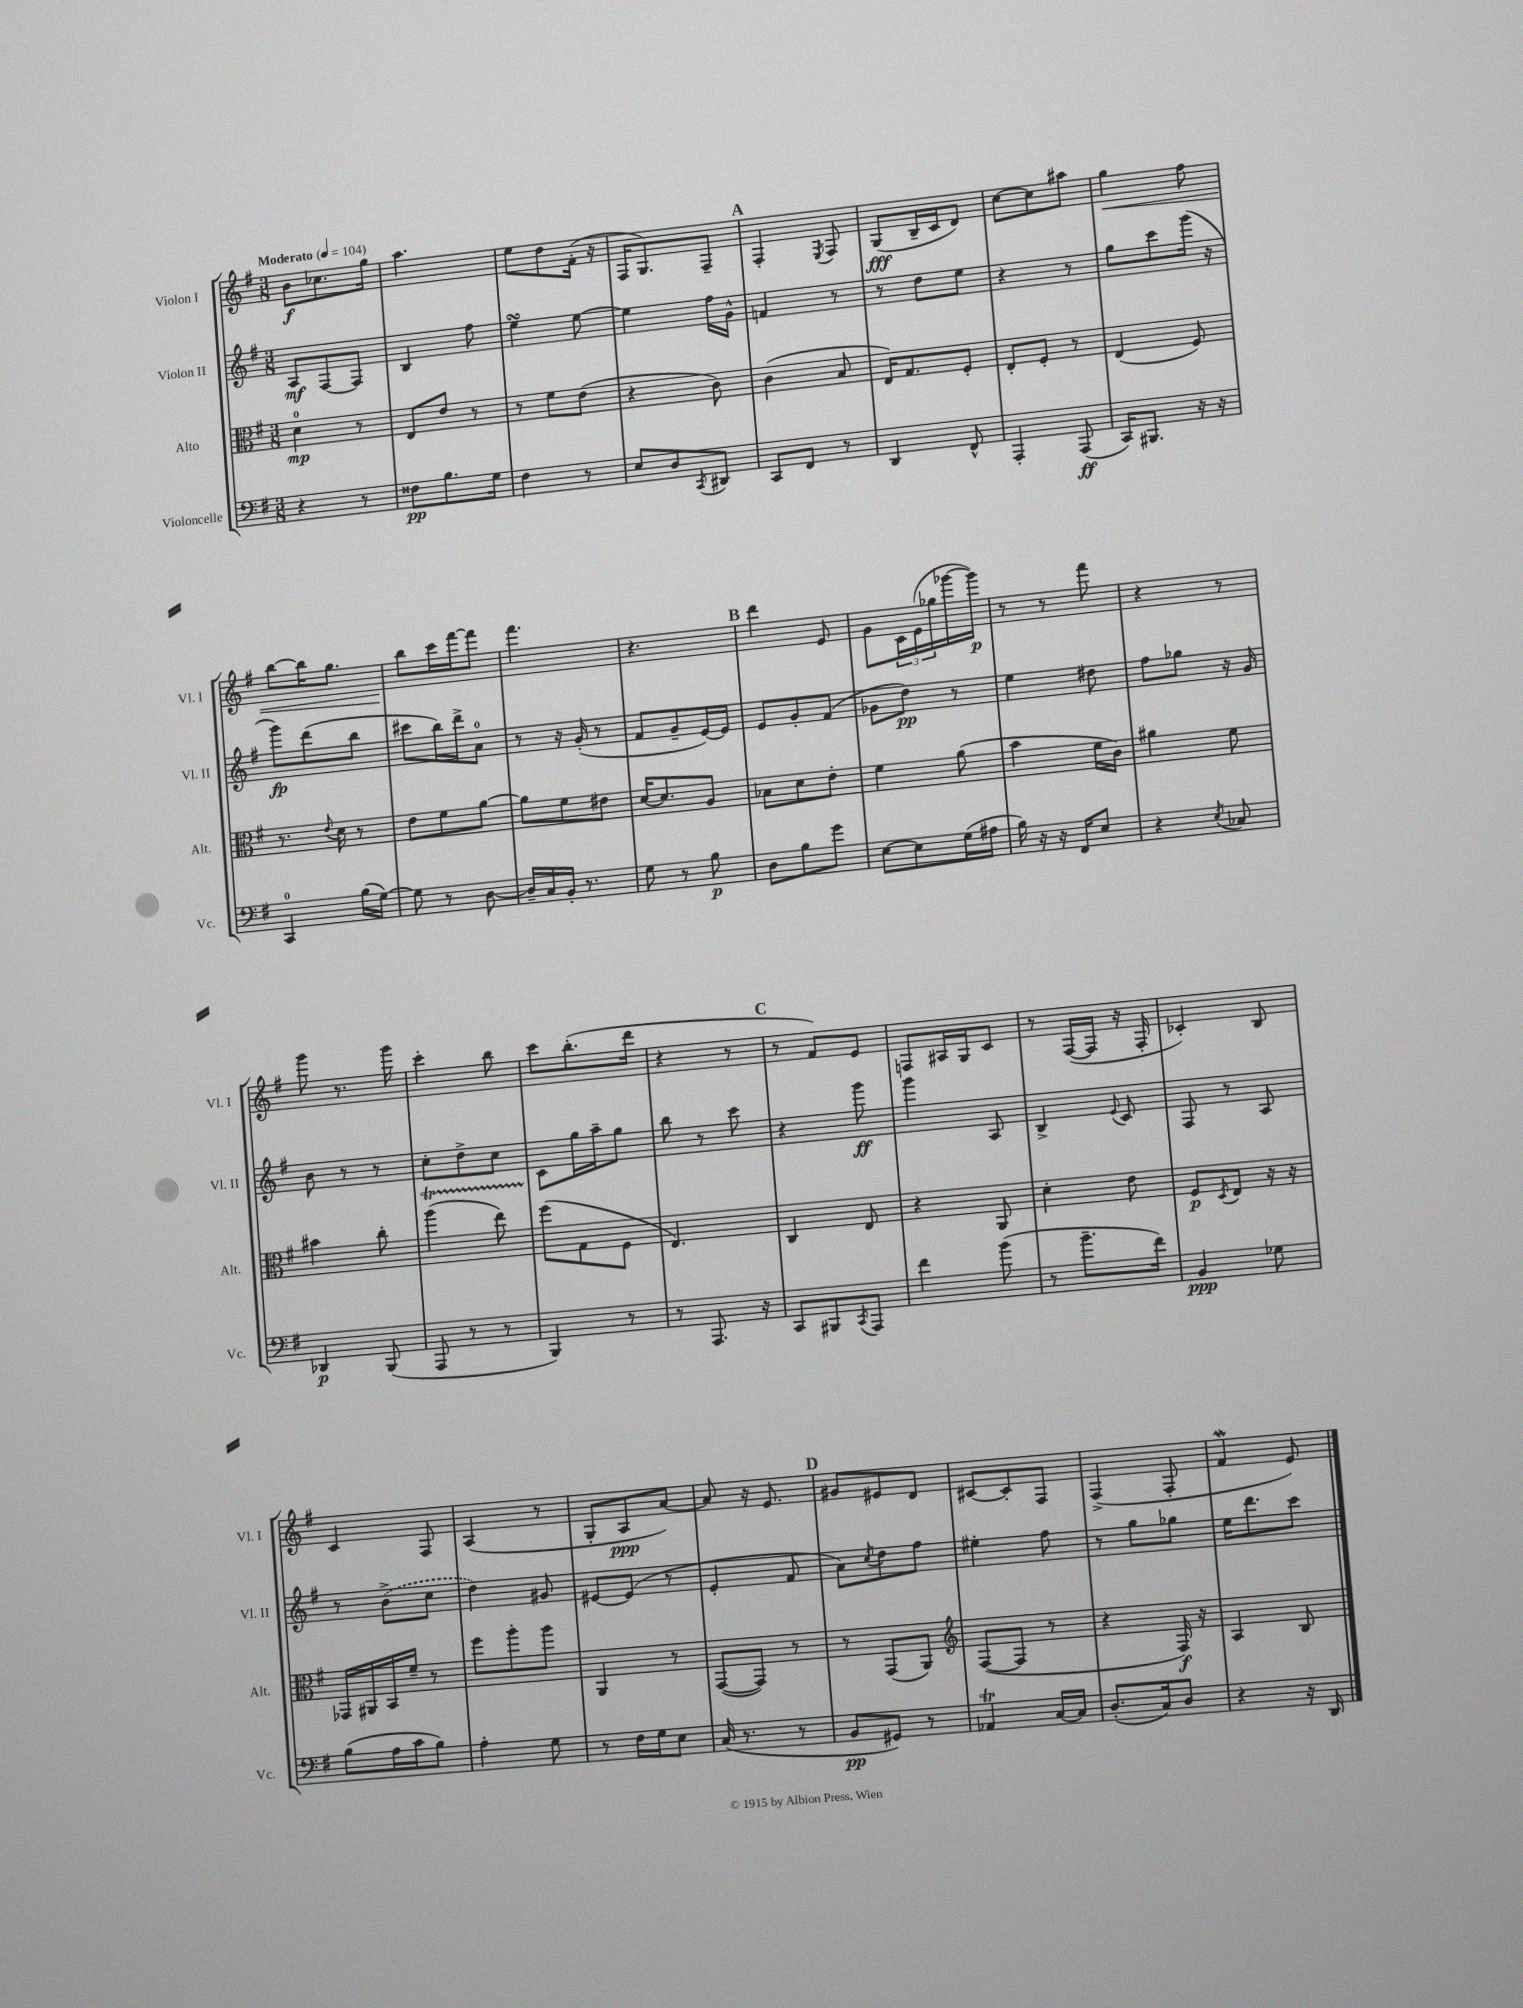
<<
\new StaffGroup <<
\new Staff = "s0" \with { instrumentName = "Violon I" shortInstrumentName = "Vl. I" } {
    \clef treble \key g \major \numericTimeSignature \time 3/8 \tempo "Moderato" 4 = 104
    b'8\f ces''8. g''16 |
    a''4. |
    e''8 d''8 fis'16-.( r16 |
    fis16 g8.) fis8-- |
    \mark \markup { \bold "A" } fis4-. \acciaccatura { e8 } fis8 |
    g8\fff( b16-- c'16 d'8) |
    c''8~ c''8 ais''8 |
    g''4\< fis''8 |
    b''8~ b''16 g''8. |
    b''8\! c'''16 fis'''16~ fis'''8 |
    fis'''4. |
    r4. |
    \mark \markup { \bold "B" } d'''4 e'8 |
    g'8 \tuplet 3/2 { c'16 e'16( ges''16 } ges'''16~ ges'''16\p) |
    r8 r8 fis'''8 |
    r4 r8 |
    g'''8 r8. g'''16 |
    c'''4-. b''8 |
    c'''8 b''8.-.( d'''16 |
    r4 r8 |
    \mark \markup { \bold "C" } r8 fis'8) e'8 |
    f8 ais16 g16 c'8 |
    r8 fis16~( fis16 r16 fis16-. |
    ces'4-.) b8 |
    c'4 fis8 |
    a4( r8 |
    g8-. a8\ppp a'8~) |
    a'8 r16 e'8. |
    \mark \markup { \bold "D" } gis'8 eis'8 d'8 |
    cis'8~ cis'8-. fis8 |
    fis4->( fis8-. |
    fis'4\mordent e'8) \bar "|." |
}
\new Staff = "s1" \with { instrumentName = "Violon II" shortInstrumentName = "Vl. II" } {
    \clef treble \key g \major \numericTimeSignature \time 3/8
    a8\mf fis8~ fis8 |
    b4 fis''8 |
    e''4\turn e''8~ |
    e''4 fis''16 g'16-^ |
    \mark \markup { \bold "A" } f'4 r8 |
    r8 d''8 e''8 |
    r4 r8 |
    g''8 c'''8 g'''16( r16 |
    g'''8\fp) d'''8( b''8 |
    cis'''8 b''16) d'''16-> a'8-0 |
    r8 r16 g'16-.( r8 |
    fis'8 g'8-- e'16~) e'16 |
    \mark \markup { \bold "B" } e'8 g'8-. fis'8( |
    ges'8 d''8\pp) r8 |
    e''4 dis''8 |
    fis''8 ges''8 r16 g'16 |
    b'8 r8 r8 |
    c''8-. d''8-> c''8 |
    c'8 g''16 a''16-- g''8 |
    b''8 r8 c'''8 |
    \mark \markup { \bold "C" } r4 g'''8\ff |
    g'''4 a8 |
    b4-> \appoggiatura { e'8 } c'8 |
    fis8 r8 a8 |
    r8 \once \slurDashed b'8->( c''8 |
    d''4) gis'8 |
    eis'8~ eis'8( r8 |
    e'4-. fis'8 |
    \mark \markup { \bold "D" } a'8) \acciaccatura { c''8 } d''8 fis''8 |
    eis''4-. fis''8 |
    r8 g''8 ges''8 |
    e''16 d'''8. c'''8 \bar "|." |
}
\new Staff = "s2" \with { instrumentName = "Alto" shortInstrumentName = "Alt." } {
    \clef alto \key g \major \numericTimeSignature \time 3/8
    d'4-0\mp r8 |
    e8 e'8 r8 |
    r8 fis'8 e'8( |
    r4 c'8) |
    \mark \markup { \bold "A" } c'4( b8 |
    e16) g8. fis8-. |
    e8-. fis8-. r8 |
    e4( fis8) |
    r8. \appoggiatura { e'8 } d'16 r8 |
    e'8 fis'8 a'8~ |
    a'8 fis'8 eis'8 |
    d'16~ d'8. a8 |
    \mark \markup { \bold "B" } bes8 d'8 e'8-. |
    fis'4 a'8( |
    b'4 fis'16 c'16) |
    ais'4 fis'8 |
    bis'4 c''8-. |
    a''4\startTrillSpan( e''8) |
    fis''8\stopTrillSpan( g8 fis8 |
    e4.) |
    \mark \markup { \bold "C" } c4 e8 |
    r4 a,8 |
    d'4-. e'8 |
    fis8\p \acciaccatura { d8 } e8 r16 r16 |
    ges,16 ais,16 b,16 fis'16-- r8 |
    fis''8 a''8-. a''8 |
    a,4 r8 |
    g,8~( g,8) r8 |
    \mark \markup { \bold "D" } r8 g,8( a,8) |
    \clef treble fis8~( fis8 r8 |
    r4 fis16\f) r16 |
    a4 b8 \bar "|." |
}
\new Staff = "s3" \with { instrumentName = "Violoncelle" shortInstrumentName = "Vc." } {
    \clef bass \key g \major \numericTimeSignature \time 3/8
    r4 r8 |
    fisis8\pp b8. g16 |
    fis4 r8 |
    e8 d8 \acciaccatura { c,8 } dis,8 |
    \mark \markup { \bold "A" } c,8 fis,8 r8 |
    d,4 fis,8-^ |
    a,,4-. a,,8\ff( |
    c,16) bis,,8. r16 r16 |
    c,4-0 b16( g16~) |
    g8 r8 d8~ |
    d16-- c16 b,16-. r8. |
    g8 r8 b8\p |
    \mark \markup { \bold "B" } d8 b8 g'8 |
    e8~ e8 g16( ais16 |
    b16) r16 r16 fis,16 e8 |
    r4 \acciaccatura { e8 } ces8 |
    des,4\p b,,8( |
    a,,8 r8 r8 |
    b,,4) r8 |
    r8 a,,8. r16 |
    \mark \markup { \bold "C" } c,8 bis,,8 \acciaccatura { c,8 } a,,8 |
    fis'4 b'8( |
    r8 b'8.-- fis'16) |
    b,4\ppp ges8 |
    b8( a16 c'16 b8) |
    a4-. g8 |
    r8 fis16 g16 e8 |
    c16( r8. r8 |
    \mark \markup { \bold "D" } b,8\pp gis,8) r8 |
    aes,4\trill c16~ c16 |
    d8.-.( c16) d8 |
    r4 r16 d,16 \bar "|." |
}
>>
>>
\layout { \context { \Score \remove "Bar_number_engraver" } }
